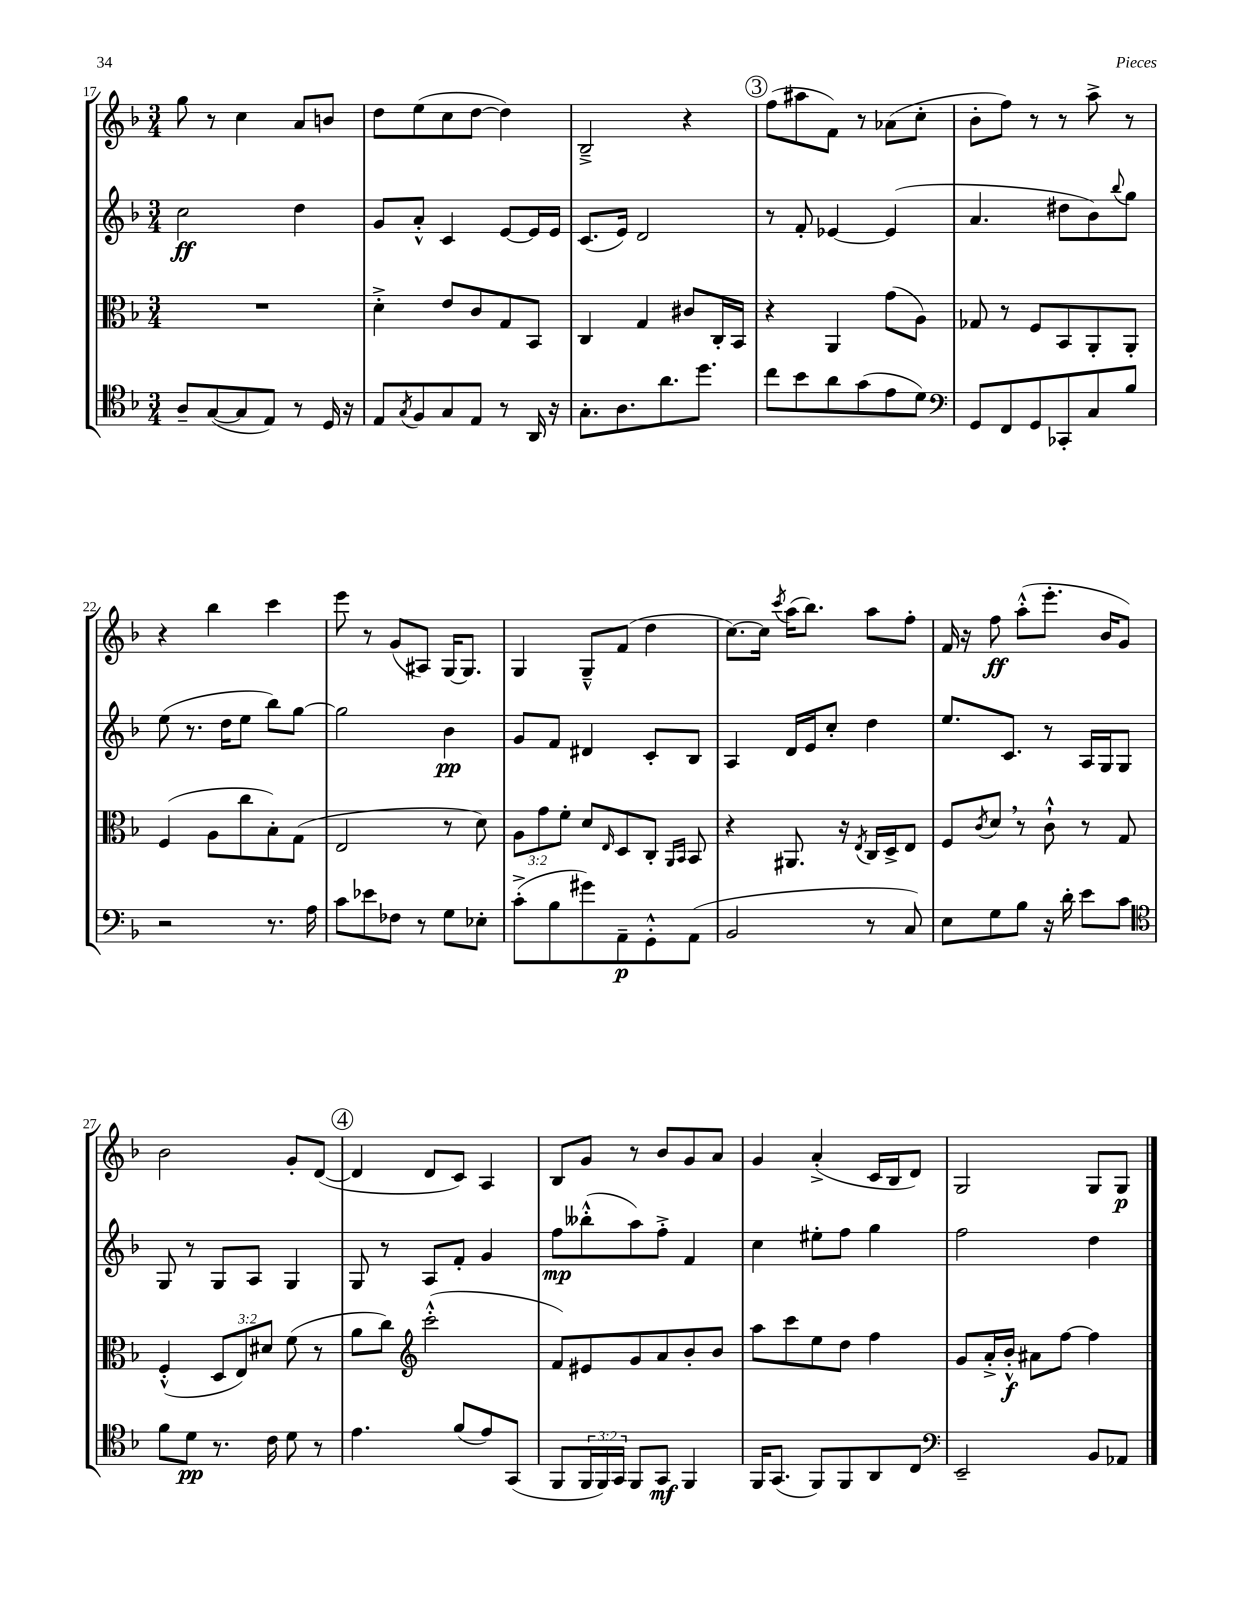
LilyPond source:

<<
\new StaffGroup <<
\new Staff = "s0" {
    \clef treble \key f \major \numericTimeSignature \time 3/4
    g''8 r8 c''4 a'8 b'8 |
    d''8 e''8( c''8 d''8~ d''4) |
    bes2---> r4 |
    \mark \markup { \circle "3" } f''8( ais''8 f'8) r8 aes'8( c''8-. |
    bes'8-. f''8) r8 r8 a''8-> r8 |
    r4 bes''4 c'''4 |
    e'''8 r8 g'8( ais8) g16~ g8. |
    g4 g8---^ f'8( d''4 |
    c''8.~) c''16 \acciaccatura { c'''8 } a''16( bes''8.) a''8 f''8-. |
    f'16 r16 f''8\ff a''8-.-^( e'''8.-. bes'16 g'8) |
    bes'2 g'8-. d'8~( |
    \mark \markup { \circle "4" } d'4 d'8 c'8) a4 |
    bes8 g'8 r8 bes'8 g'8 a'8 |
    g'4 a'4-.->( c'16 bes16 d'8) |
    g2 g8 g8\p \bar "|." |
}
\new Staff = "s1" {
    \clef treble \key f \major \numericTimeSignature \time 3/4
    c''2\ff d''4 |
    g'8 a'8-.-^ c'4 e'8~ e'16 e'16 |
    c'8.( e'16) d'2 |
    \mark \markup { \circle "3" } r8 f'8-. ees'4~ ees'4( |
    a'4. dis''8 bes'8) \appoggiatura { bes''8 } g''8 |
    e''8( r8. d''16 e''8 bes''8) g''8~ |
    g''2 bes'4\pp |
    g'8 f'8 dis'4 c'8-. bes8 |
    a4 d'16 e'16 c''8-. d''4 |
    e''8. c'8. r8 a16 g16 g8 |
    g8 r8 g8 a8 g4 |
    \mark \markup { \circle "4" } g8 r8 a8 f'8-. g'4 |
    f''8\mp beses''8-.-^( a''8) f''8-.-> f'4 |
    c''4 eis''8-. f''8 g''4 |
    f''2 d''4 \bar "|." |
}
\new Staff = "s2" {
    \clef alto \key f \major \numericTimeSignature \time 3/4 \override Staff.TupletNumber.text = #tuplet-number::calc-fraction-text
    R2. |
    d'4-.-> e'8 c'8 g8 bes,8 |
    c4 g4 cis'8 c16-. bes,16 |
    \mark \markup { \circle "3" } r4 a,4 g'8( a8) |
    ges8 r8 f8 bes,8 a,8-. a,8-. |
    f4( a8 c''8 bes8-.) g8( |
    e2 r8 d'8) |
    \tuplet 3/2 { a8 g'8 f'8-. } d'8 \grace { e16 } d8 c8-. \grace { a,16 bes,16 } bes,8 |
    r4 ais,8. r16 \acciaccatura { e8 } c16 d16-> e8 |
    f8 \acciaccatura { c'8 } d'8 \breathe r8 c'8-!-^ r8 g8 |
    f4-.-^( \tuplet 3/2 { d8 e8) dis'8 } f'8( r8 |
    \mark \markup { \circle "4" } a'8 c''8) \clef treble c'''2-.-^( |
    f'8) eis'8 g'8 a'8 bes'8-. bes'8 |
    a''8 c'''8 e''8 d''8 f''4 |
    g'8 a'16-.-> bes'16-.-^\f ais'8 f''8~ f''4 \bar "|." |
}
\new Staff = "s3" {
    \clef tenor \key f \major \numericTimeSignature \time 3/4 \override Staff.TupletNumber.text = #tuplet-number::calc-fraction-text
    a8-- g8~( g8 e8) r8 d16 r16 |
    e8 \acciaccatura { g8 } f8 g8 e8 r8 a,16 r16 |
    g8.-. a8. a'8. d''8. |
    \mark \markup { \circle "3" } c''8 bes'8 a'8 g'8( e'8 d'8) |
    \clef bass g,8 f,8 g,8 ces,8-. c8 bes8 |
    r2 r8. a16 |
    c'8 ees'8 fes8 r8 g8 ees8-. |
    c'8-.->( bes8 gis'8) a,8--\p g,8-.-^ a,8( |
    bes,2 r8 c8) |
    e8 g8 bes8 r16 d'16-. e'8 c'8 |
    \clef tenor f'8 d'8\pp r8. c'16 d'8 r8 |
    \mark \markup { \circle "4" } e'4. f'8( e'8) g,8( |
    f,8 \tuplet 3/2 { f,16 f,16) g,16 } f,8 g,8\mf f,4 |
    f,16 g,8.( f,8) f,8 a,8 c8 |
    \clef bass e,2-- bes,8 aes,8 \bar "|." |
}
>>
>>
\layout { \context { \Score currentBarNumber = #17 } }
